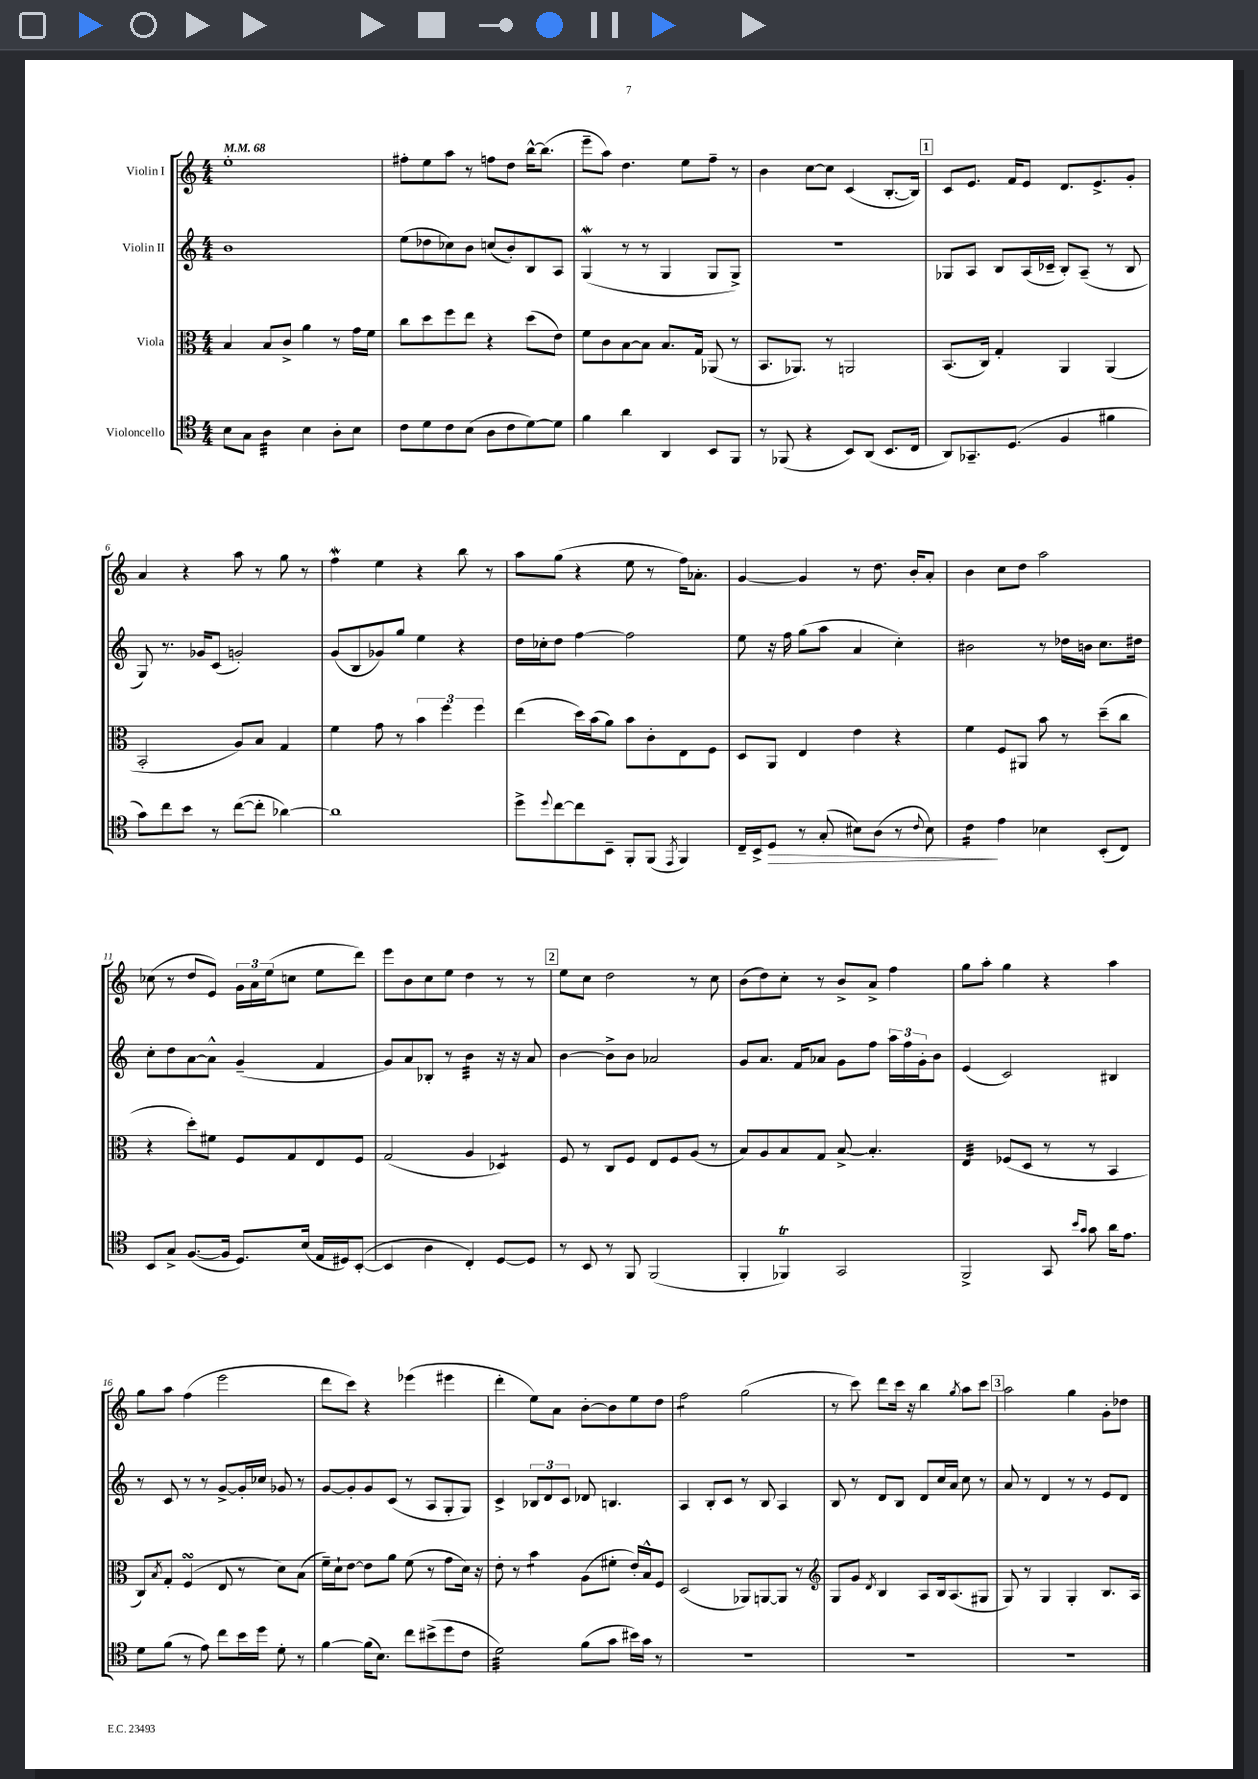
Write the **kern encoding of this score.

**kern	**kern	**kern	**kern
*staff4	*staff3	*staff2	*staff1
*clefC4	*clefC3	*clefG2	*clefG2
*k[]	*k[]	*k[]	*k[]
*M4/4	*M4/4	*M4/4	*M4/4
*MM68	*MM68	*MM68	*MM68
8B\L	4B/	1b	1ee'
8G\J	.	.	.
4A\	8B/L	.	.
.	8c^/J	.	.
4B\	4a\	.	.
8A'\L	8r	.	.
8B\J	16g\LL	.	.
.	16f\JJ	.	.
=	=	=	=
8c\L	8cc\L	(8ee\L	8ff#'\L
8d\	8dd\	8dd-\	8ee\
8c\	8ff\	8cc-\)	8aa\J
(8B\J	8ee\J	8b\J	8r
8A\L	4r	(8cc/L	8ff\L
8c\	.	8b'/)	8dd\J
[8d\)	(8dd\L	8B/	[16bb^^\LK
.	.	.	(8.bb\]J
8d\]J	8e\J)	8A/J	.
=	=	=	=
4f\	8f\L	(4G/	8eee~\L
.	8c\	.	8aa\J)
4a\	[8B\	8r	4.dd\
.	8B\]J	8r	.
4AA/	8.B/L	4G/	.
.	.	.	8ee\L
.	16G/Jk	.	.
8BB/L	(8AA-/	8G/L	8ff~\J
8FF/J	8r	8G^/J)	8r
=	=	=	=
8r	8.BB/L	1r	4b\
(8FF-/	.	.	.
.	8.AA-/J)	.	.
4r	.	.	[8cc\L
.	8r	.	8cc\]J
8BB/L)	2AA/	.	(4c/
(8AA/J	.	.	.
8.BB/L	.	.	[8.B'/L
16C/Jk	.	.	16B/]Jk)
=	=	=	=
8AA/L)	(8.BB/L	8G-/L	8c/L
8.GG-~/	.	8A/J	8.e/J
.	16C/Jk)	.	.
.	4G'/	8B/L	.
(8.D/J	.	.	16f/LK
.	.	(16A/L	8e/J
.	.	16c-~/JJ	.
4F/	4AA/	8B'/L)	8.d/L
.	.	(8A~/J	.
.	.	.	8.e^/
4f#\	(4AA/	8r	.
.	.	8B/	8g'/J
=	=	=	=
8g\L)	2BB'/	8G/)	4a/
8cc\	.	8.r	.
8b\J	.	.	4r
.	.	16g-/LK	.
8r	.	(8c/J	.
([8cc\L	8A/L)	2g'/)	8aa\
8cc'\]J	8B/J	.	8r
[4a-\)	4G/	.	8gg\
.	.	.	8r
=	=	=	=
1a-]	4f\	(8g/L	4ff\
.	.	8B/	.
.	8g\	8g-/)	4ee\
.	8r	8gg/J	.
.	6b\	4ee\	4r
.	6ff\	.	.
.	.	4r	8bb\
.	6ff\	.	.
.	.	.	8r
=	=	=	=
8dd^\L	(4ee\	16dd\LL	8aa\L
.	.	16cc-'\J	.
8qqdd/	.	.	.
[8cc\	.	8dd\J	(8gg\J
8cc\]	16dd\LL)	[4ff\	4r
.	(16b\J	.	.
8BB~\J	8a\J)	.	.
8FF'/L	8b\L	2ff\]	8ee\
(8FF/J	8c'\	.	8r
8qEE/	.	.	.
4FF/)	8E\	.	16ff\LK)
.	.	.	8.a-'\J
.	8F\J	.	.
=	=	=	=
16C~/LL	8D/L	8ee\	[4g/
16BB^/J	.	.	.
8D/J	8AA/J	16r	.
.	.	16ff\	.
8r	4E/	(8gg\L	4g/]
(8G'/	.	8aa\J	.
8B#\L)	4e\	4a/	8r
(8A\J	.	.	8.dd\
8r	4r	4cc'\)	.
.	.	.	16b'/LK
8qqc/	.	.	.
8B#\)	.	.	8a'/J
=	=	=	=
4c\	4f\	2b#\	4b\
4e\	8F/L	.	8cc\L
.	8AA#/J	.	8dd\J
4B-\	8b\	8r	2aa\
.	8r	16dd-\LL	.
.	.	16b\JJ	.
(8BB'/L	(8dd~\L	8.cc\L	.
8C/J)	8cc\J	.	.
.	.	16dd#\Jk	.
=	=	=	=
8BB/L	4r	8cc'\L	(8cc-\
8G^/J	.	8dd\	8r
([8.F/L	8dd'\L)	[8a\	8dd/L
.	8f#\J	8a^^\]J	8e/J)
16F/]Jk	.	.	.
8.D/L)	8F/L	(4g~/	24g\LL
.	.	.	24a\
.	.	.	(24ee\J
.	8G/	.	8cc\J
(16B/Jk	.	.	.
16E/LL	8E/	4f/	8ee\L
16D#/J)	.	.	.
([8BB'/J	8F/J	.	8ddd\J)
=	=	=	=
4BB/]	(2G/	8g/L)	8eee\L
.	.	8a/	8b\
4A\	.	8B-'/J	8cc\
.	.	8r	8ee\J
4C'/)	4A/	4b\	4dd\
[8D/L	4D-/)	16r	8r
.	.	16r	.
8D/]J	.	8a/	8r
=	=	=	=
8r	8F/	[4b\	8ee\L
8BB/	8r	.	8cc\J
8r	8C/L	8b^\]L	2dd\
8FF/	8F/J	8b\J	.
(2FF/	8E/L	2a-/	.
.	8F/	.	.
.	(8A/J	.	8r
.	8r	.	8cc\
=	=	=	=
4FF'/	8B/L)	8g/L	(8b\L
.	8A/	8.a/J	8dd\)
4FF-/)	8B/	.	8cc'\J
.	.	16f/LK	.
.	8G/J	8a-/J	8r
2GG/	[8B^/	8g\L	8b^/L
.	4.B'/]	8ff\J	8a^/J
.	.	24aa\LL	4ff\
.	.	24ff\	.
.	.	24g'\J	.
.	.	8b\J	.
=	=	=	=
2FF^/	4E/	(4e/	8gg\L
.	.	.	8aa'\J
.	(8F-/L	2c/)	4gg\
.	8D/J	.	.
8GG/	8r	.	4r
16qqb/LL	.	.	.
16qqg/JJ	.	.	.
8g\	8r	.	.
16a\LK	4BB/	4B#/	4aa\
8.e\J	.	.	.
=	=	=	=
8d\L	8C/L)	8r	8gg\L
.	8qB/	.	.
(8f\J	8G'/J	8c/	8aa\J
8r	(4F/	8r	(4ff\
8e\)	.	8r	.
8cc\L	8E/	[8g^/L	2eee\
16b\L	8r	16g'/]L	.
16dd\JJ	.	16cc-/JJ	.
8d'\	8d\L)	8g-/	.
8r	(8B\J	8r	.
=	=	=	=
[4f\	16f~\LL)	[8g/L	8ddd\L
.	16d`\J	.	.
.	[8e\J	8g'/]	8ccc\J)
(16f\]LK	8e\]L	8g/	4r
8.B\J)	.	.	.
.	8a\J	(8c/J	.
8cc\L	(8f\	8r	(4eee-\
(8b#^\	8r	8A/L	.
8dd\	8g\L	8G'/	4eee#\
8c\J	16d\Jk)	8G/J)	.
.	16r	.	.
=	=	=	=
2d\)	8e'\	4c^/	4ddd'\
.	8r	.	.
.	4b\	12B-/L	8ee\L)
.	.	12d/	.
.	.	.	8a\J
.	.	12c/J	.
(8f\L	(8A\L	8d-/	[8b'\L
8g\J	8f#'\J	4.B/	8b\]
16b#\LL)	16e'/LL)	.	8ee\
16g\JJ	16B^^/J	.	.
8r	8F/J	.	8dd\J
=	=	=	=
1r	(2D/	4A/	2ff\
.	.	8B'/L	.
.	.	8c/J	.
.	8AA-/L)	8r	(2gg\
.	[8AA/	8B/	.
.	8AA/]J	4A/	.
.	8r	.	.
=	=	=	=
*	*clefG2	*	*
1r	8G/L	8B/	8r
.	8g/J	8r	8ccc\)
.	8qd/	.	.
.	4B/	8d/L	8ddd\L
.	.	8B/J	16ccc\Jk
.	.	.	16r
.	8A/L	8d/L	4bb\
.	16B/k	16cc/L	.
.	(8.A/	16a/JJ	.
.	.	.	8qgg/
.	.	8cc\	8aa\L
.	8G#/J	8r	8ccc\J
=	=	=	=
1r	8G/)	8a/	2aa\
.	8r	8r	.
.	4G/	4d/	.
.	4G'/	8r	4gg\
.	.	8r	.
.	8.B/L	8e/L	8g'\L
.	.	8d/J	8dd-\J
.	16A/Jk	.	.
==	==	==	==
*-	*-	*-	*-
